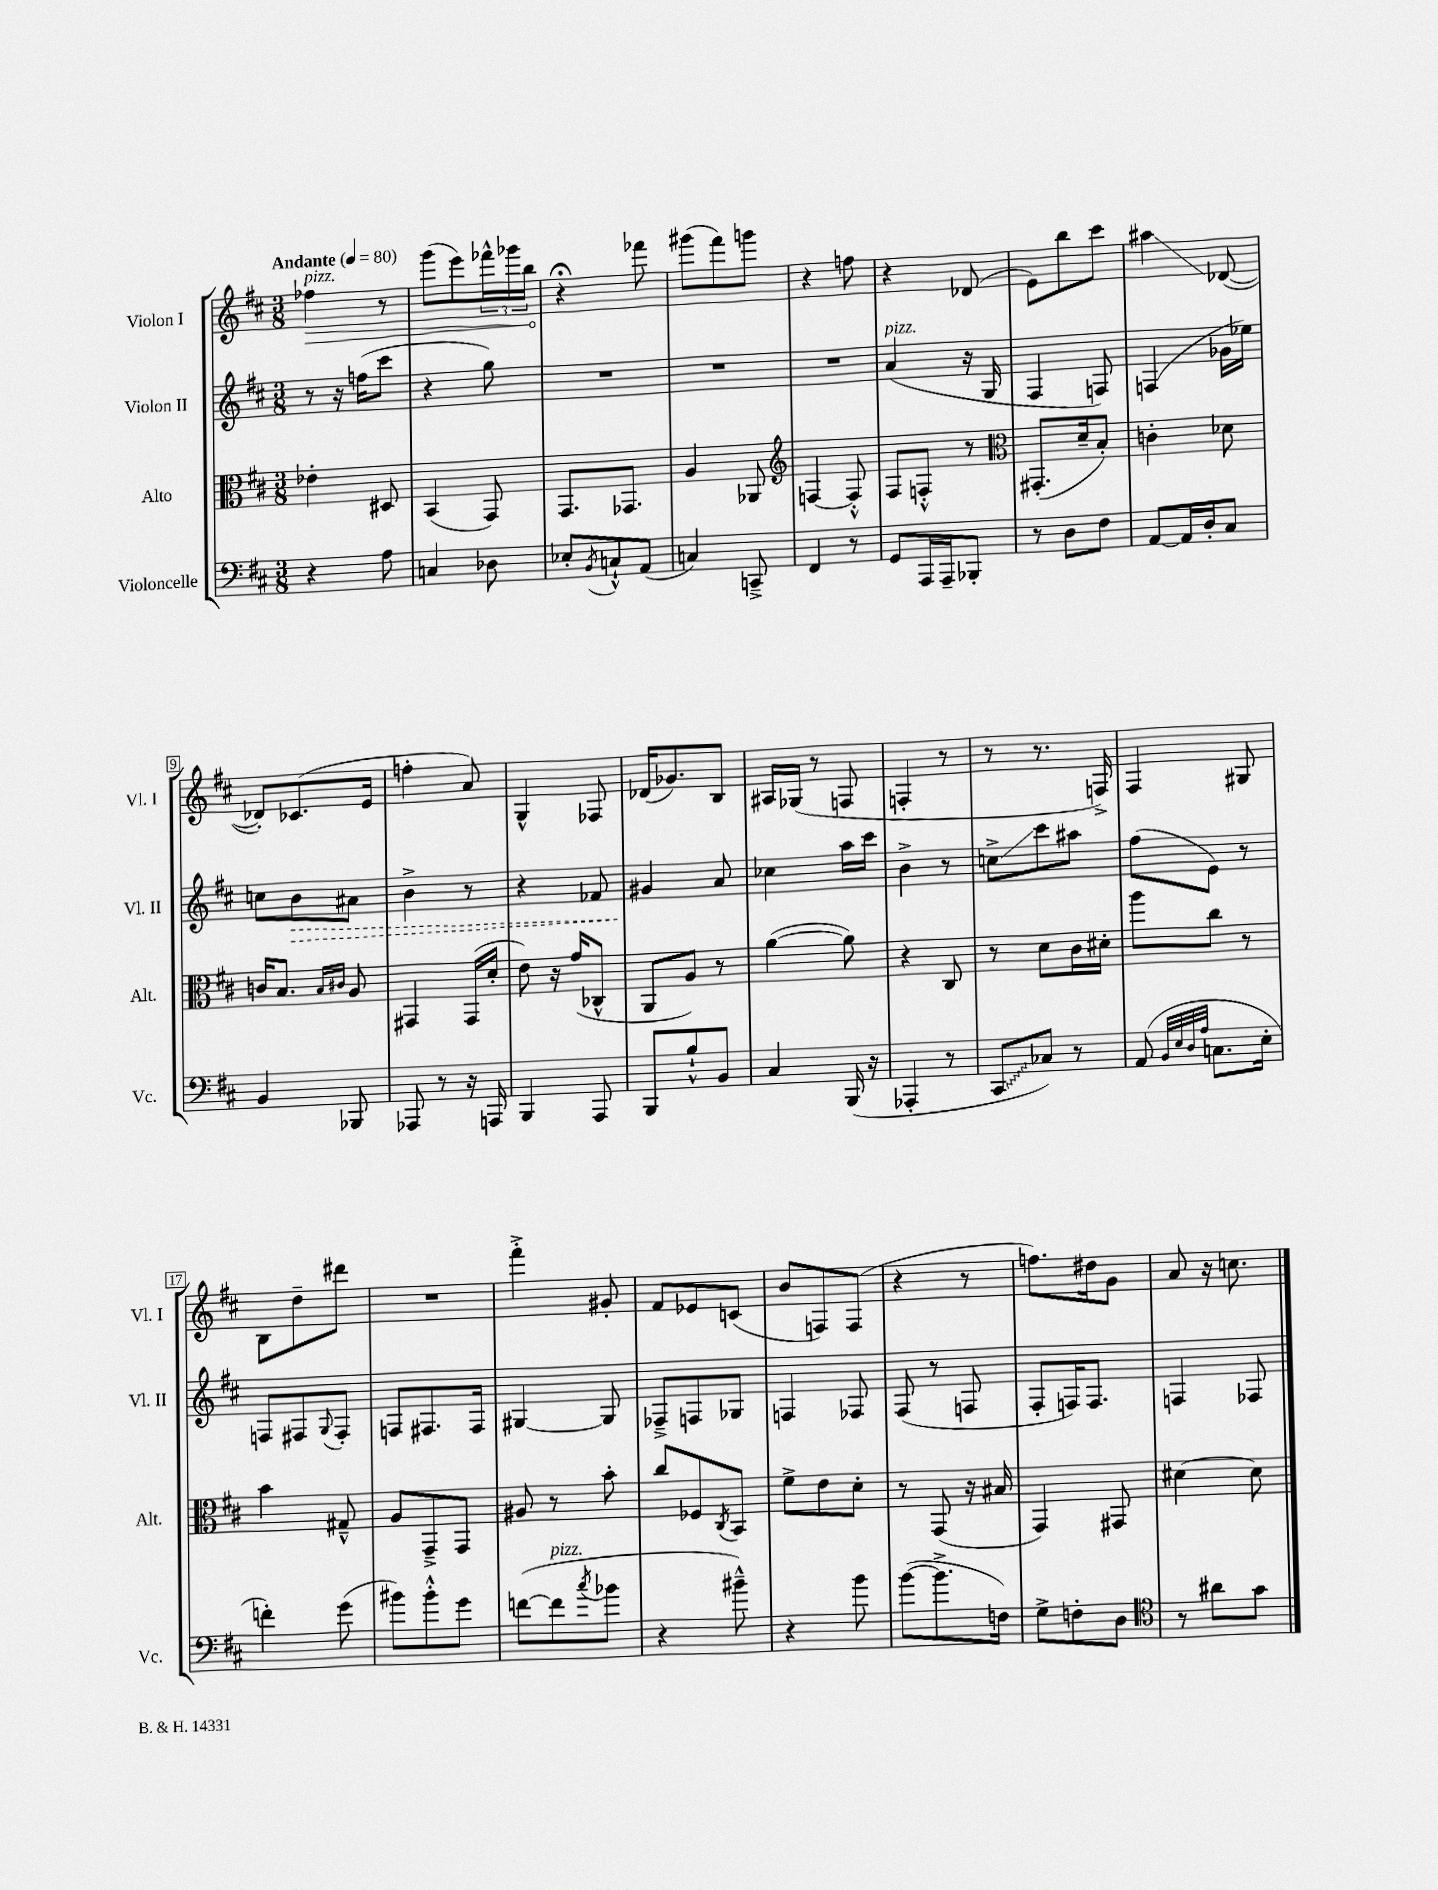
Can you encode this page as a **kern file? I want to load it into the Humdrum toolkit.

**kern	**kern	**kern	**kern
*staff4	*staff3	*staff2	*staff1
*clefF4	*clefC3	*clefG2	*clefG2
*k[f#c#]	*k[f#c#]	*k[f#c#]	*k[f#c#]
*M3/8	*M3/8	*M3/8	*M3/8
*MM80	*MM80	*MM80	*MM80
4r	4e-'\	8r	4ff-\
.	.	16r	.
.	.	(16ff\LK	.
8A\	8D#/	8ccc#\J	8r
=	=	=	=
4C/	(4BB/	4r	(8ggg\L
.	.	.	8eee\)
8D-\	8GG/)	8gg\)	24fff-^^\L
.	.	.	24ggg-\
.	.	.	24bb\JJ
=	=	=	=
8E-'/L	8.GG/L	4.r	4r;
8qBB/	.	.	.
8C`^^/	.	.	.
.	8.GG-/J	.	.
(8AA/J	.	.	8fff-\
=	=	=	=
4C/)	4A/	4.r	(8ggg#\L
.	.	.	8fff#\)
8CC~^/	8AA-/	.	8ggg\J
=	=	=	=
*	*clefG2	*	*
4FF#/	[4F/	4.r	4r
8r	8F'^^/]	.	8ff\
=	=	=	=
8GG/L	8F#/L	(4a/	4r
16AAA/L	8F'^^/J	.	.
16AAA~/J	.	.	.
8BBB-'/J	8r	16r	(8d-/
.	.	16G/	.
=	=	=	=
*	*clefC3	*	*
8r	(8.GG#'/L	4F#/	8e\L)
8D\L	.	.	8bb\
.	16d~/k	.	.
8F#\J	8B'/J)	8F/)	8ccc#\J
=	=	=	=
[8AA/L	4c'\	(4F/	4aa#\
16AA/]L	.	.	.
16D'/J	.	.	.
8C#/J	8d-\	16g-\LL	([8d-/
.	.	16ee-\JJ)	.
=	=	=	=
4BB/	16c/LK	8cc\L	8d-'/]L)
.	8.B/J	.	.
.	.	8b\	(8.c-/
.	16qqB/LL	.	.
.	16qqc#/JJ	.	.
8BBB-/	8A/	8a#\J	.
.	.	.	16e/Jk
=	=	=	=
8AAA-/	4GG#/	4b^\	4ff'\
8r	.	.	.
16r	(16GG#/LL	8r	8a/)
16AAA/	16d'/JJ	.	.
=	=	=	=
4BBB/	8e\)	4r	4G^^/
.	16r	.	.
.	(16g/LK	.	.
8AAA/	8C-^^/J	8f-/	8F-/
=	=	=	=
8BBB/L	8AA/L	4g#/	(16d-/LK
.	.	.	8.g-/)
8B`^^/	8A/J)	.	.
8BB/J	8r	8a/	8B/J
=	=	=	=
4C#/	([4a\	4cc-\	16A#/LL
.	.	.	(16G-/JJ
.	.	.	8r
(16BBB/	8a\])	16aa\LL	8F/
16r	.	16ccc#\JJ	.
=	=	=	=
4AAA-'/	4r	4b^\	4F'/
8r	8C#/	8r	8r
=	=	=	=
8CC#/L	8r	8cc^\L	8r
8C-/J)	8d\L	8ccc#\	8.r
8r	16c#\L	8aa#\J	.
.	16d#'\JJ	.	16F^/)
=	=	=	=
(8AA/	8aa\L	(8ff#\L	4F#/
32qqBB/LLL	.	.	.
32qqE/	.	.	.
32qqD/	.	.	.
32qqA/JJJ	.	.	.
8.C\L	8cc#\J	8e\J)	.
.	8r	8r	8G#/
16E'\Jk	.	.	.
=	=	=	=
4f'\)	4b\	8F/L	8B\L
.	.	8F#/	8dd~\
.	.	8qqG/	.
(8g\	8G#~^^/	8F#'/J	8ddd#\J
=	=	=	=
8b#\L)	8A/L	8F/L	4.r
8b#'^^\	8GG~^/	8.F#/	.
8g\J	8GG/J	.	.
.	.	16F#/Jk	.
=	=	=	=
([8f\L	8A#/	[4G#/	4fff#'^\
8f\]	8r	.	.
8qcc#/	.	.	.
8b-\J	8b'\	8G#/]	8g#'/
=	=	=	=
4r	8cc#/L	8F-~^/L	8f#/L
.	8F-/	8F/	8e-/
.	8qC#/	.	.
8b#~^^\)	8BB/J	8G-/J	(8c/J
=	=	=	=
4r	8f#^\L	4F/	8b/L
.	8e\	.	8F/)
8b\	8d'\J	8F-/	(8F/J
=	=	=	=
([8b\L	8r	(8F#/	4r
8.b^\]	(8GG/	8r	.
.	16r	8F/	8r
16F\Jk)	16B#/	.	.
=	=	=	=
8G^\L	4GG/)	8F#'/L	8.ff\L)
8F'\	.	16F/K)	.
.	.	8.F/J	16dd#\k
8D\J	8GG#/	.	8g\J
=	=	=	=
*clefC4	*	*	*
8r	[4d#\	4F/	8a/
8a#\L	.	.	16r
.	.	.	8.cc\
8g\J	8d#\]	8F-/	.
==	==	==	==
*-	*-	*-	*-
